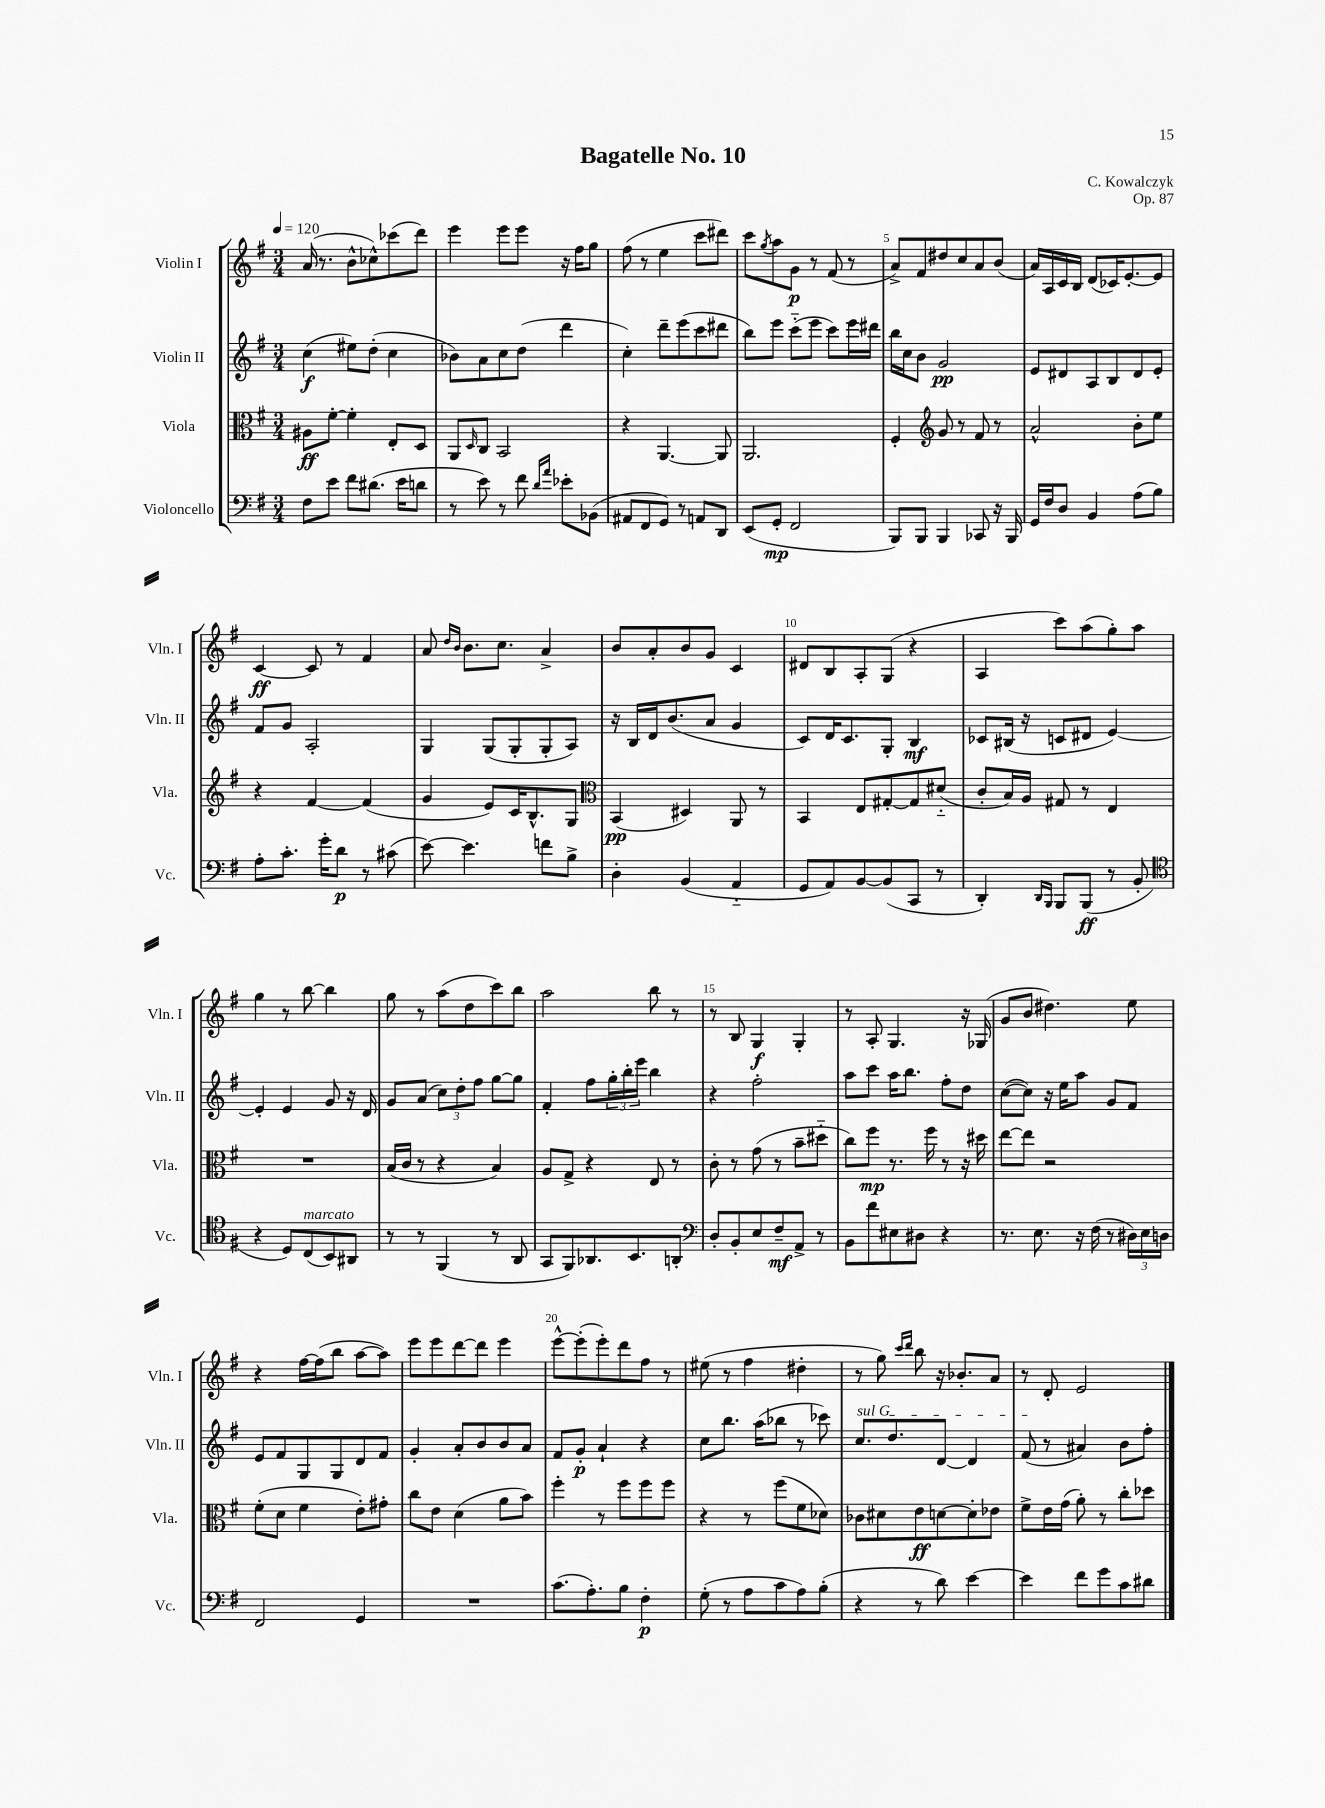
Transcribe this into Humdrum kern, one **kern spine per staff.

**kern	**dynam	**kern	**dynam	**kern	**dynam	**kern	**dynam
*part4	*part4	*part3	*part3	*part2	*part2	*part1	*part1
*staff4	*staff4	*staff3	*staff3	*staff2	*staff2	*staff1	*staff1
*I"Violoncello	*	*I"Viola	*	*I"Violin II	*	*I"Violin I	*
*I'Vc.	*	*I'Vla.	*	*I'Vln. II	*	*I'Vln. I	*
*clefF4	*	*clefC3	*	*clefG2	*	*clefG2	*
*k[f#]	*	*k[f#]	*	*k[f#]	*	*k[f#]	*
*M3/4	*	*M3/4	*	*M3/4	*	*M3/4	*
*MM120	*	*MM120	*	*MM120	*	*MM120	*
=1	=1	=1	=1	=1	=1	=1	=1
8F#\L	.	8A#X\L	ff	(4cc\	f	(16a/	.
.	.	.	.	.	.	8.r	.
8e\J	.	[8f#'\J	.	.	.	.	.
8f#\L	.	4f#'\]	.	8ee#X\L)	.	8b^^\L	.
(8.d#X\J	.	.	.	(8dd'\J	.	8cc-X^^\)	.
.	.	8E'/L	.	4cc\	.	(8ccc-X\	.
16e\KL	.	.	.	.	.	.	.
8dn\J	.	8D/J	.	.	.	8ddd\J)	.
=2	=2	=2	=2	=2	=2	=2	=2
8r	.	8AA/L	.	8b-X\L)	.	4eee\	.
.	.	16qqD/	.	.	.	.	.
8e\)	.	8C/J	.	8a\	.	.	.
8r	.	2BB/	.	8cc\	.	8eee\L	.
8f#\	.	.	.	(8dd\J	.	8eee\J	.
16qqd/LL	.	.	.	.	.	.	.
16qqa/JJ	.	.	.	.	.	.	.
8e-X'\L	.	.	.	4ddd\	.	16r	.
.	.	.	.	.	.	16ff#\KL	.
(8BB-X\J	.	.	.	.	.	8gg\J	.
=3	=3	=3	=3	=3	=3	=3	=3
8AA#X/L	.	4r	.	4cc'\)	.	(8ff#\	.
8FF#/	.	.	.	.	.	8r	.
8GG/J)	.	[4.AA/	.	8ddd~\L	.	4ee\	.
8r	.	.	.	(8eee\	.	.	.
8AAn/L	.	.	.	8ccc\	.	8ccc\L	.
8DD/J	.	8AA/]	.	8ddd#X\J	.	8ddd#X\J)	.
=4	=4	=4	=4	=4	=4	=4	=4
(8EE/L	.	2.AA/	.	8bb\L)	.	8ccc\L	.
.	.	.	.	.	.	8qgg/	.
8GG'/J	mp	.	.	8eee\J	.	8aa\	.
2FF#/	.	.	.	(8ccc\L	.	8g\J	p
.	.	.	.	8eee\J	.	8r	.
.	.	.	.	8ccc\L)	.	(8f#/	.
.	.	.	.	16eee\L	.	8r	.
.	.	.	.	16ddd#X\JJ	.	.	.
=5	=5	=5	=5	=5	=5	=5	=5
8BBB/L)	.	4F#'/	.	16bb\LL	.	8a^/L)	.
.	.	.	.	16cc\J	.	.	.
8BBB/J	.	.	.	8b\J	.	8f#/	.
*	*	*clefG2	*	*	*	*	*
4BBB/	.	8g/	.	2g/	pp	8dd#X/	.
.	.	8r	.	.	.	8cc/	.
8CC-X/	.	8f#/	.	.	.	8a/	.
16r	.	8r	.	.	.	(8b/J	.
16BBB/	.	.	.	.	.	.	.
=6	=6	=6	=6	=6	=6	=6	=6
16GG/LL	.	2a^^/	.	8e/L	.	16a/LL)	.
16F#/J	.	.	.	.	.	16A/	.
8D/J	.	.	.	8d#X/	.	16c/	.
.	.	.	.	.	.	16B/JJ	.
4BB/	.	.	.	8A/	.	(8d/L	.
.	.	.	.	8B/	.	16c-X/K)	.
.	.	.	.	.	.	[8.e'/	.
(8A\L	.	8b'\L	.	8d#/	.	.	.
8B\J)	.	8ee\J	.	8e'/J	.	8e/J]	.
!!LO:LB:g=z
=7	=7	=7	=7	=7	=7	=7	=7
8A'\L	.	4r	.	8f#/L	.	[4c/	ff
8.c'\J	.	.	.	8g/J	.	.	.
.	.	[4f#/	.	2A'/	.	8c/]	.
16g'\KL	.	.	.	.	.	.	.
8d\J	p	.	.	.	.	8r	.
8r	.	(4f#/]	.	.	.	4f#/	.
(8c#X\	.	.	.	.	.	.	.
=8	=8	=8	=8	=8	=8	=8	=8
[8e\)	.	4g/	.	4G/	.	8a/	.
.	.	.	.	.	.	16qqdd/LL	.
.	.	.	.	.	.	16qqb/JJ	.
4.e\]	.	.	.	.	.	8.b\L	.
.	.	8e/L)	.	(8G/L	.	.	.
.	.	.	.	.	.	8.cc\J	.
.	.	16c/K	.	8G'/	.	.	.
.	.	8.B^^/	.	.	.	.	.
8fn\L	.	.	.	8G'/	.	4a^/	.
8B^\J	.	8G/J	.	8A/J)	.	.	.
=9	=9	=9	=9	=9	=9	=9	=9
*	*	*clefC3	*	*	*	*	*
4D'\	.	(4BB/	pp	16r	.	8b/L	.
.	.	.	.	16B/LL	.	.	.
.	.	.	.	16d/J	.	8a'/	.
.	.	.	.	(8.b/	.	.	.
(4BB/	.	4D#X/)	.	.	.	8b/	.
.	.	.	.	8a/J	.	8g/J	.
4AA/	.	8AA/	.	4g/	.	4c/	.
.	.	8r	.	.	.	.	.
=10	=10	=10	=10	=10	=10	=10	=10
8GG/L	.	4BB/	.	8c/L)	.	8d#X/L	.
8AA/)	.	.	.	16d/K	.	8B/	.
.	.	.	.	8.c/	.	.	.
[8BB/	.	8E/L	.	.	.	8A'/	.
(8BB/]	.	[8G#X'/	.	8G'/J	.	(8G/J	.
8CC/J	.	8G#/]	.	4B/	mf	4r	.
8r	.	(8d#X/J	.	.	.	.	.
=11	=11	=11	=11	=11	=11	=11	=11
4DD'/)	.	8c'/L	.	8c-X/L	.	4A/	.
.	.	16B/L)	.	(16B#X/Jk	.	.	.
.	.	16A/JJ	.	16r	.	.	.
16qqDD/LL	.	.	.	.	.	.	.
16qqBBB/JJ	.	.	.	.	.	.	.
8BBB/L	.	8G#X/	.	8cn/L	.	8ccc\L)	.
(8BBB/J	ff	8r	.	8d#X/J	.	(8aa\	.
8r	.	4E/	.	[4e/)	.	8gg'\)	.
8BB'/	.	.	.	.	.	8aa\J	.
!!LO:LB:g=z
=12	=12	=12	=12	=12	=12	=12	=12
*clefC4	*	*	*	*	*	*	*
4r	.	2.r	.	4e'/]	.	4gg\	.
8D/L)	.	.	.	4e/	.	8r	.
!LO:TX:a:i:t=marcato	!	!	!	!	!	!	!
(8C/	.	.	.	.	.	[8bb\	.
8BB/)	.	.	.	8g/	.	4bb\]	.
8AA#X/J	.	.	.	16r	.	.	.
.	.	.	.	16d/	.	.	.
=13	=13	=13	=13	=13	=13	=13	=13
8r	.	(16B/LL	.	8g/L	.	8gg\	.
.	.	16c/JJ	.	.	.	.	.
8r	.	8r	.	(8a/J	.	8r	.
(4FF#/	.	4r	.	12cc\L)	.	(8aa\L	.
.	.	.	.	12dd'\	.	.	.
.	.	.	.	.	.	8dd\	.
.	.	.	.	12ff#\J	.	.	.
8r	.	4B/)	.	[8gg\L	.	8ccc\)	.
8AA/	.	.	.	8gg\J]	.	8bb\J	.
=14	=14	=14	=14	=14	=14	=14	=14
8GG/L	.	8A/L	.	4f#'/	.	2aa\	.
8FF#/)	.	8G^/J	.	.	.	.	.
8.AA-X/	.	4r	.	8ff#\L	.	.	.
.	.	.	.	24gg'\L	.	.	.
.	.	.	.	24bb'\	.	.	.
8.BB/	.	.	.	.	.	.	.
.	.	.	.	24eee\JJ	.	.	.
.	.	8E/	.	4bb\	.	8bb\	.
8AAn'/J	.	8r	.	.	.	8r	.
=15	=15	=15	=15	=15	=15	=15	=15
*clefF4	*	*	*	*	*	*	*
8D'/L	.	8c'\	.	4r	.	8r	.
8BB'/	.	8r	.	.	.	8B/	.
8E/	.	(8g\	.	2ff#'\	.	4G/	f
8F#~/	mf	8r	.	.	.	.	.
8AA^/J	.	8b~\L	.	.	.	4G'/	.
8r	.	8dd#X\J	.	.	.	.	.
=16	=16	=16	=16	=16	=16	=16	=16
8BB\L	.	8cc\L)	.	8aa\L	.	8r	.
8f#\	.	8ff#\J	mp	8ccc\J	.	8A'/	.
8E#X\	.	8.r	.	16aa\KL	.	4.G/	.
.	.	.	.	8.bb\J	.	.	.
8D#X\J	.	.	.	.	.	.	.
.	.	16ff#\	.	.	.	.	.
4r	.	8r	.	8ff#'\L	.	.	.
.	.	16r	.	8dd\J	.	16r	.
.	.	16dd#X\	.	.	.	(16G-X/	.
=17	=17	=17	=17	=17	=17	=17	=17
8.r	.	[8ee\L	.	([8cc\L	.	8g/L	.
.	.	8ee\J]	.	8cc\J])	.	8b/J	.
8.E\	.	.	.	.	.	.	.
.	.	2r	.	16r	.	4.dd#X\)	.
.	.	.	.	16ee\KL	.	.	.
16r	.	.	.	8aa\J	.	.	.
(16F#\	.	.	.	.	.	.	.
8r	.	.	.	8g/L	.	.	.
24D#X\LL)	.	.	.	8f#/J	.	8ee\	.
24E\	.	.	.	.	.	.	.
24Dn\JJ	.	.	.	.	.	.	.
!!LO:LB:g=z
=18	=18	=18	=18	=18	=18	=18	=18
2FF#/	.	(8f#'\L	.	8e/L	.	4r	.
.	.	8d\J	.	8f#/	.	.	.
.	.	4f#\	.	8G/	.	[16ff#\LL	.
.	.	.	.	.	.	(16ff#\J]	.
.	.	.	.	8G/	.	8bb\J	.
4GG/	.	8e'\L)	.	8d/	.	[8aa\L	.
.	.	8g#X'\J	.	8f#/J	.	8aa\J])	.
=19	=19	=19	=19	=19	=19	=19	=19
2.r	.	8cc\L	.	4g'/	.	8eee\L	.
.	.	8e\J	.	.	.	8eee\	.
.	.	(4d\	.	8a'/L	.	[8ddd\	.
.	.	.	.	8b/	.	8ddd\J]	.
.	.	8a\L	.	8b/	.	4eee\	.
.	.	8b\J)	.	8a/J	.	.	.
=20	=20	=20	=20	=20	=20	=20	=20
(8.c\L	.	4ff#'\	.	8f#/L	.	[8eee^^\L	.
.	.	.	.	8g'/J	p	(8eee'\]	.
8.A'\)	.	.	.	.	.	.	.
.	.	8r	.	4a`/	.	8eee'\)	.
8B\J	.	8ff#\L	.	.	.	8ddd\	.
4F#'\	p	8ff#\	.	4r	.	8ff#\J	.
.	.	8ff#\J	.	.	.	8r	.
=21	=21	=21	=21	=21	=21	=21	=21
(8G'\	.	4r	.	8cc\L	.	(8ee#X\	.
8r	.	.	.	8.bb\J	.	8r	.
8A\L	.	8r	.	.	.	4ff#\	.
.	.	.	.	(16aa\KL	.	.	.
8c\	.	(8ff#\L	.	8bb-X\J	.	.	.
8A\)	.	8f#\	.	8r	.	4dd#X'\	.
(8B'\J	.	8d-X\J)	.	8ccc-X\)	.	.	.
=22	=22	=22	=22	=22	=22	=22	=22
!	!	!	!	!LO:TX:a:i:t=sul G	!	!	!
4r	.	8c-X\L	.	8.cc/L	.	8r	.
.	.	8d#X\	.	.	.	8gg\)	.
.	.	.	.	8.dd/	.	.	.
.	.	.	.	.	.	16qqccc/LL	.
.	.	.	.	.	.	16qqddd/JJ	.
8r	.	8e\	ff	.	.	8bb\	.
8d\)	.	[8dn\	.	[8d/J	.	16r	.
.	.	.	.	.	.	8.b-X'/L	.
[4e\	.	8d'\]	.	4d/]	.	.	.
.	.	8e-X\J	.	.	.	8a/J	.
=23	=23	=23	=23	=23	=23	=23	=23
4e\]	.	8f#^\L	.	(8f#/	.	8r	.
.	.	16e\L	.	8r	.	8d'/	.
.	.	(16g\JJ	.	.	.	.	.
8f#\L	.	8a'\)	.	4a#X/)	.	2e/	.
8g\	.	8r	.	.	.	.	.
8c\	.	8cc'\L	.	8b\L	.	.	.
8d#X\J	.	8dd-X\J	.	8ff#'\J	.	.	.
==	==	==	==	==	==	==	==
*-	*-	*-	*-	*-	*-	*-	*-
